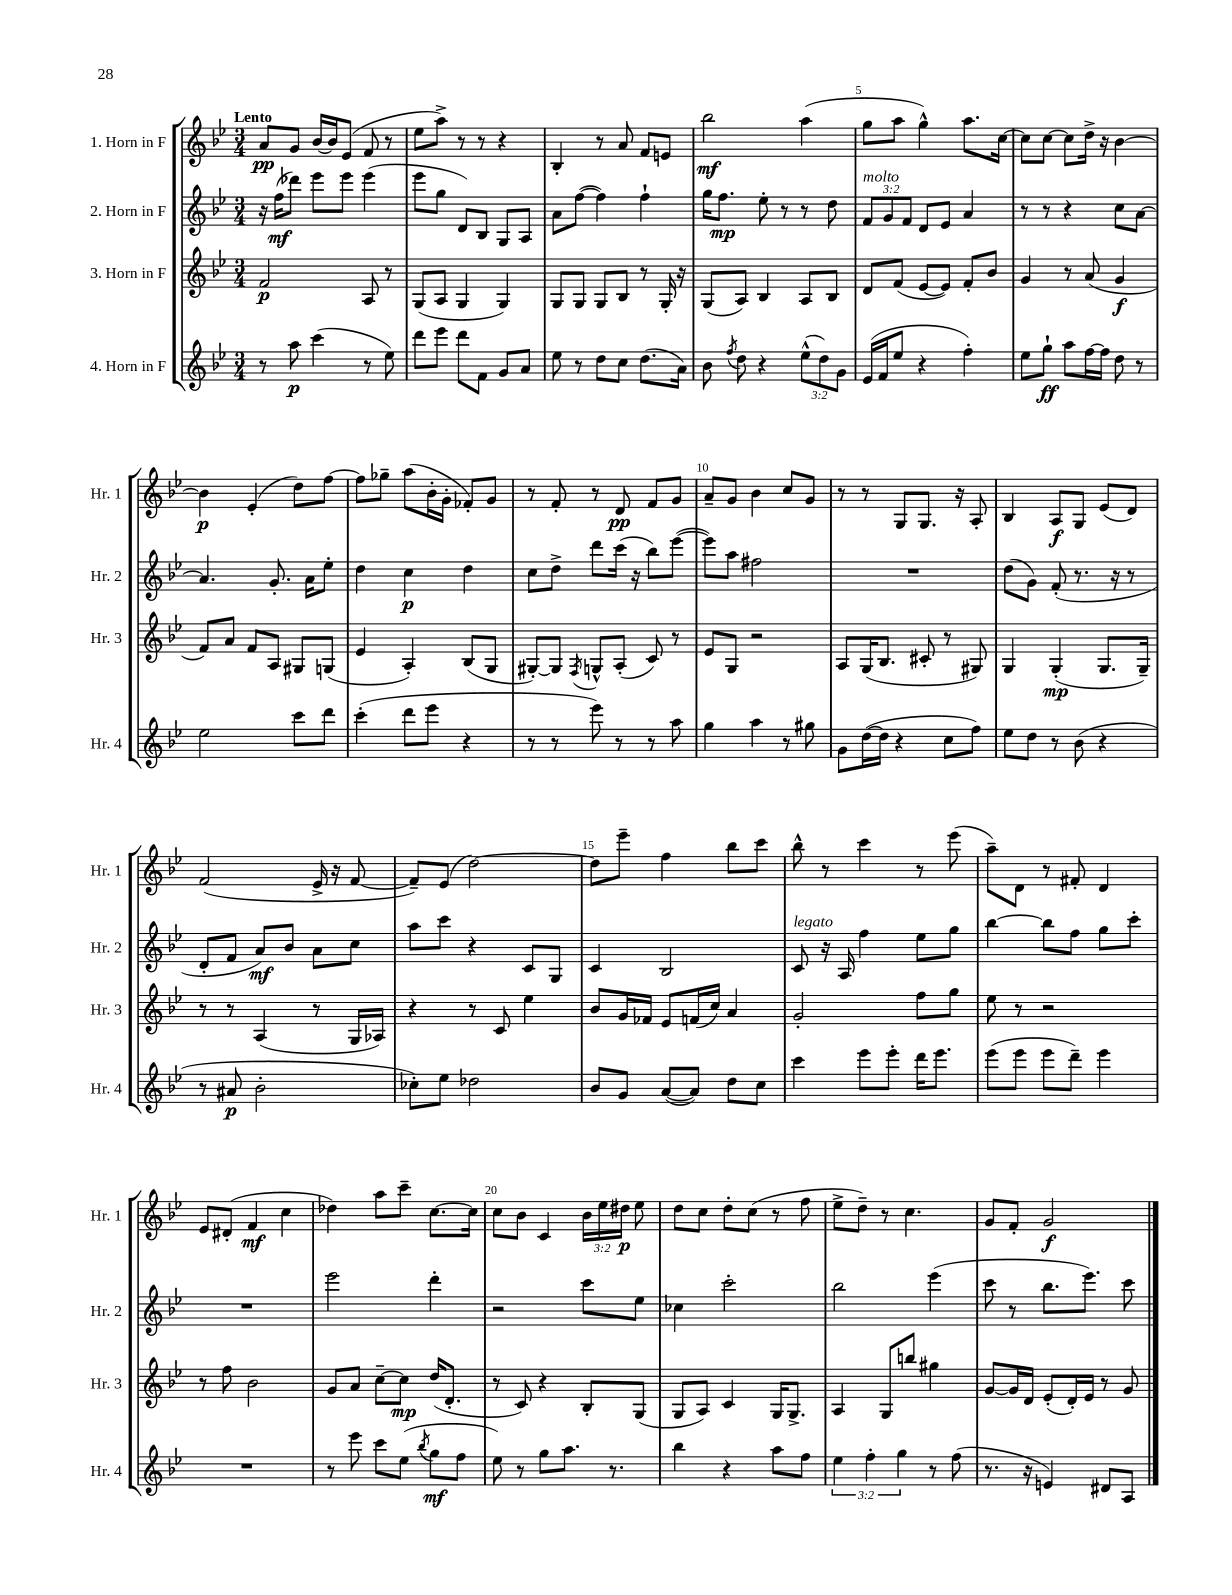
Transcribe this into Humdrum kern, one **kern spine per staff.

**kern	**kern	**kern	**kern
*staff4	*staff3	*staff2	*staff1
*clefG2	*clefG2	*clefG2	*clefG2
*k[b-e-]	*k[b-e-]	*k[b-e-]	*k[b-e-]
*M3/4	*M3/4	*M3/4	*M3/4
8r	2f	16r	8a
.	.	(16ff	.
8aa	.	8ddd-)	8g
(4ccc	.	8eee-	[16b-
.	.	.	16b-]
.	.	8eee-	(8e-
8r	8A	(4eee-	8f
8ee-)	8r	.	8r
=	=	=	=
8ddd	(8G	8eee-	8ee-
8eee-	8A	8gg	8aa^)
8ddd	4G	8d)	8r
8f	.	8B-	8r
8g	4G)	8G	4r
8a	.	8A	.
=	=	=	=
8ee-	8G	8a	4B-'
8r	8G	([8ff	.
8dd	8G	4ff])	8r
8cc	8B-	.	8a
(8.dd	8r	4ff`	8f
.	16G'	.	8e
16a)	16r	.	.
=	=	=	=
8b-	(8G	16gg	2bb-
.	.	8.ff	.
8qff	.	.	.
8dd	8A)	.	.
4r	4B-	8ee-'	.
.	.	8r	.
(12ee-^^	8A	8r	(4aa
12dd)	.	.	.
.	8B-	8dd	.
12g	.	.	.
=	=	=	=
(16e-	8d	12f	8gg
16f	.	.	.
.	.	12g	.
8ee-	(8f	.	8aa
.	.	12f	.
4r	[8e-	8d	4gg^^)
.	8e-])	8e-	.
4ff')	8f'	4a	8.aa
.	8b-	.	.
.	.	.	[16cc
=	=	=	=
8ee-	4g	8r	8cc]
8gg`	.	8r	[8cc
8aa	8r	4r	8cc]
[16ff	(8a	.	16dd^
16ff]	.	.	16r
8dd	4g	8cc	[4b-
8r	.	[8a	.
=	=	=	=
2ee-	8f)	4.a]	4b-]
.	8a	.	.
.	8f	.	(4e-'
.	8A	8.g'	.
8ccc	8G#	.	8dd)
.	.	16a	.
8ddd	(8G	8ee-'	[8ff
=	=	=	=
(4ccc'	4e-	4dd	8ff]
.	.	.	8gg-~
8ddd	4A')	4cc	(8aa
8eee-	.	.	16b-'
.	.	.	16g'
4r	(8B-	4dd	8f-')
.	8G	.	8g
=	=	=	=
8r	[8G#')	8cc	8r
8r	8G#]	8dd^	8f'
.	8qF	.	.
8eee-)	8G^^	8ddd	8r
8r	(8A'	(16ccc	8d
.	.	16r	.
8r	8c)	8bb-)	8f
8aa	8r	([8eee-	8g
=	=	=	=
4gg	8e-	8eee-])	8a~
.	8G	8aa	8g
4aa	2r	2ff#	4b-
8r	.	.	8cc
8gg#	.	.	8g
=	=	=	=
8g	8A	2.r	8r
([16dd	(16G	.	8r
16dd]	8.B-	.	.
4r	.	.	8G
.	8c#'	.	8.G
8cc	8r	.	.
.	.	.	16r
8ff)	8G#)	.	8A'
=	=	=	=
8ee-	4G	(8dd	4B-
8dd	.	8g)	.
8r	(4G'	(8f'	8A
(8b-	.	8.r	8G
4r	8.G	.	(8e-
.	.	16r	.
.	.	8r	8d)
.	16G~)	.	.
=	=	=	=
8r	8r	8d'	(2f
8a#	8r	8f	.
2b-'	(4A	8a)	.
.	.	8b-	.
.	8r	8a	16e-^
.	.	.	16r
.	16G	8cc	[8f
.	16A-)	.	.
=	=	=	=
8cc-')	4r	8aa	8f~])
8ee-	.	8ccc	(8e-
2dd-	8r	4r	[2dd)
.	8c	.	.
.	4ee-	8c	.
.	.	8G	.
=	=	=	=
8b-	8b-	4c	8dd]
8g	16g	.	8eee-~
.	16f-	.	.
([8a	8e-	2B-	4ff
8a])	(16f	.	.
.	16cc)	.	.
8dd	4a	.	8bb-
8cc	.	.	8ccc
=	=	=	=
4ccc	2g'	8c	8bb-^^
.	.	16r	8r
.	.	16A	.
8eee-	.	4ff	4ccc
8eee-'	.	.	.
16ddd	8ff	8ee-	8r
8.eee-	.	.	.
.	8gg	8gg	(8eee-
=	=	=	=
(8eee-	8ee-	[4bb-	8aa~)
8eee-	8r	.	8d
8eee-	2r	8bb-]	8r
8ddd~)	.	8ff	8f#'
4eee-	.	8gg	4d
.	.	8ccc'	.
=	=	=	=
2.r	8r	2.r	8e-
.	8ff	.	(8d#'
.	2b-	.	4f
.	.	.	4cc
=	=	=	=
8r	8g	2eee-	4dd-)
8eee-	8a	.	.
8ccc	[8cc~	.	8aa
(8ee-	8cc]	.	8ccc~
8qbb-	.	.	.
8gg	(16dd	4ddd'	[8.cc
.	8.d'	.	.
8ff	.	.	.
.	.	.	16cc]
=	=	=	=
8ee-)	8r	2r	8cc
8r	8c)	.	8b-
8gg	4r	.	4c
8.aa	.	.	.
.	8B-'	8ccc	24b-
.	.	.	24ee-
8.r	.	.	.
.	.	.	24dd#
.	(8G	8ee-	8ee-
=	=	=	=
4bb-	8G	4cc-	8dd
.	8A)	.	8cc
4r	4c	2ccc'	8dd'
.	.	.	(8cc
8aa	16G	.	8r
.	8.G^	.	.
8ff	.	.	8ff
=	=	=	=
6ee-	4A	2bb-	8ee-^
.	.	.	8dd~)
6ff'	.	.	.
.	8G	.	8r
6gg	.	.	.
.	8bb	.	4.cc
8r	4gg#	(4eee-	.
(8ff	.	.	.
=	=	=	=
8.r	[8g	8ccc	8g
.	16g]	8r	8f'
16r	16d	.	.
4e)	(8e-'	8.bb-	2g
.	16d')	.	.
.	16e-	8.eee-)	.
8d#	8r	.	.
8A	8g	8ccc	.
==	==	==	==
*-	*-	*-	*-
